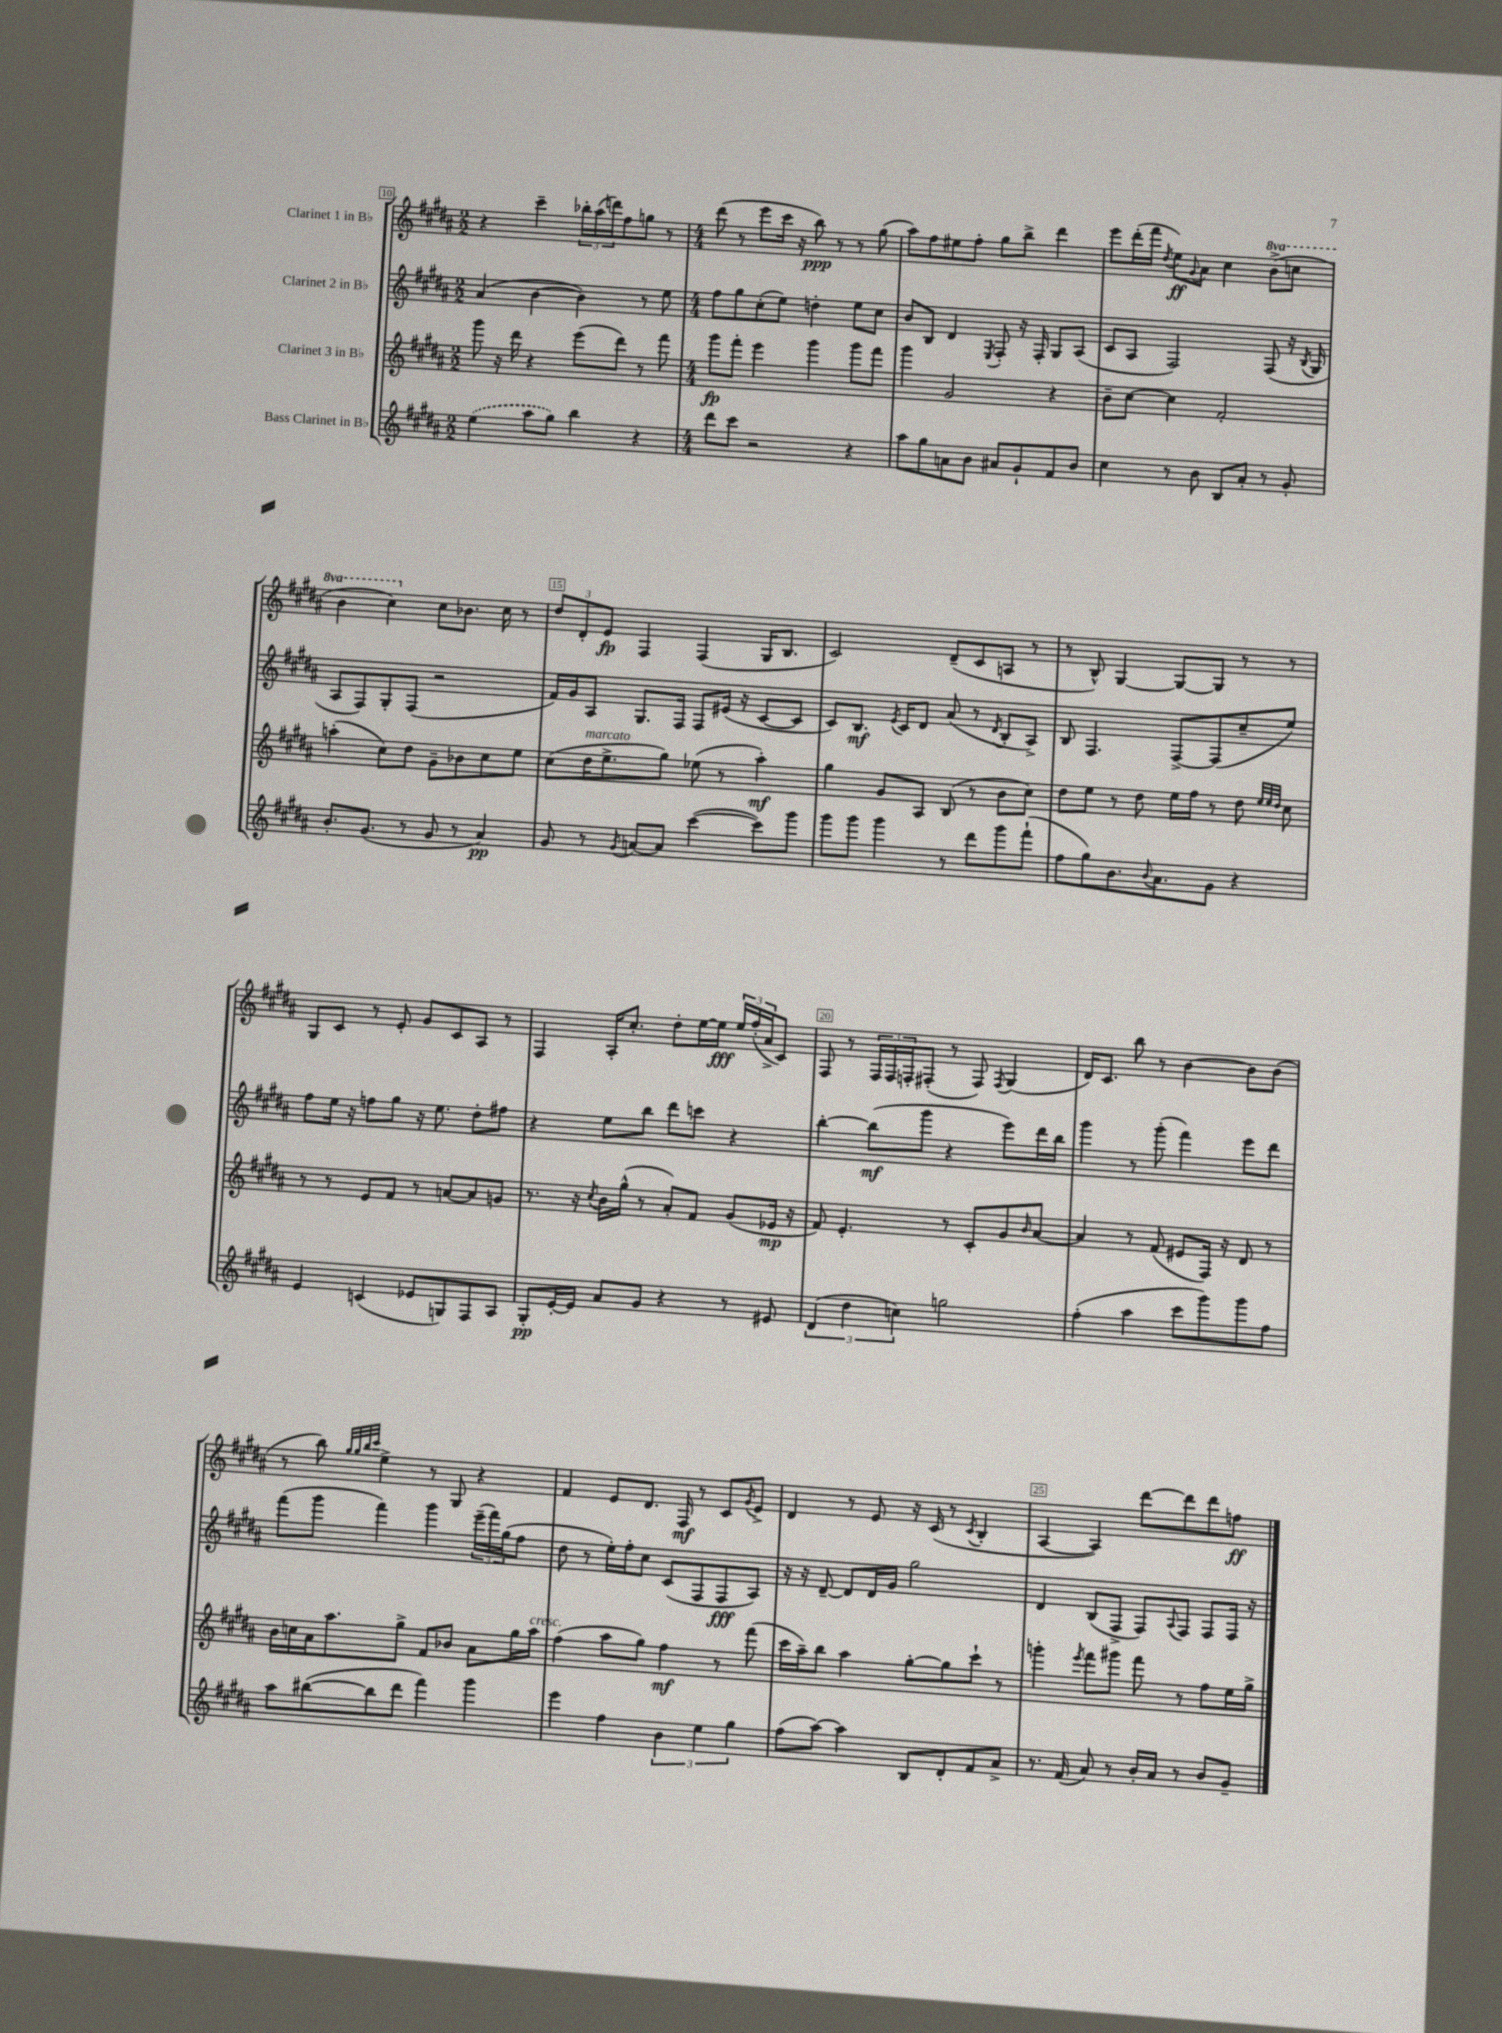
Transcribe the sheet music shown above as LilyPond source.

<<
\new StaffGroup <<
\new Staff = "s0" \with { instrumentName = "Clarinet 1 in Bb" } {
    \clef treble \key b \major \numericTimeSignature \time 2/2 \set Staff.ottavationMarkups = #ottavation-simple-ordinals
    r4 cis'''4-- \tuplet 3/2 { bes''16-. ais''16( d'''16) } fis''8 g''8 r8 |
    \numericTimeSignature \time 4/4 dis'''8( r8 e'''8 cis'''16 r16 b''8\ppp) r8 r8 gis''8( |
    ais''8) fis''8 eis''8 fis''8-. gis''8 b''8-> dis'''4 |
    e'''8 dis'''16-.( fis'''16 \acciaccatura { dis''8 } e''8\ff) \appoggiatura { gis'8 } ais'8 cis''4 \ottava #1 b''8->( c'''8 |
    b''4 cis'''4) \ottava #0 cis''8 bes'8. cis''16 r8 |
    \tuplet 3/2 { dis''8 dis'8-. e'8\fp } fis4 fis4( gis16 b8. |
    cis'2) dis'8--( cis'8 a8 r8 |
    r8 b8-^) gis4~ gis8~ gis8 r8 r8 |
    gis8 cis'8 r8 e'8-. gis'8 cis'8 ais8 r8 |
    fis4 ais16-. cis''8.-. dis''8-. e''16~ e''16\fff \tuplet 3/2 { e''16 fis''16-.( ais'16-> } cis'8) |
    fis8 r8 \tuplet 3/2 { fis16 fis16 f16-. } fis8-.( r8 fis8) \acciaccatura { fis8 } gis4( |
    dis'16) cis'8. b''8 r8 b'4~ b'8 b'8( |
    r8 b''8) \grace { gis''32 gis''32 b''32 cis'''32 } e''4-> r8 gis8 r4 |
    fis'4 e'8 dis'8. fis16\mf r8 cis'8 \acciaccatura { gis'8 } e'8-> |
    dis'4 r8 e'8 r16 cis'16( r8 \acciaccatura { cis'8 } b4-. |
    ais4~ ais4) dis'''8~ dis'''8 dis'''8 f''8\ff \bar "|." |
}
\new Staff = "s1" \with { instrumentName = "Clarinet 2 in Bb" } {
    \clef treble \key b \major \numericTimeSignature \time 2/2
    ais'4( b'4~ b'4) r8 e''8 |
    \numericTimeSignature \time 4/4 fis''8 gis''8 cis''8-.( e''8) d''4-. e''8 cis''8 |
    b'8 b8 dis'4 \acciaccatura { e8 } fis8-. r16 fis16-. gis8 ais8( |
    cis'8 ais8 fis2) fis8( r16 \acciaccatura { b8 } gis16 |
    ais8 fis8) gis8-. fis8( r2 |
    fis'16) gis'16 ais8 gis8. fis16 fis8 eis'16( r16 cis'8~ cis'8 |
    cis'8) b8.\mf \acciaccatura { e'8 } cis'16 dis'8 ais'8( r8 \acciaccatura { dis'8 } b8-. ais8->) |
    b8 fis4. fis8~-> fis8( cis''8-- e''8) |
    fis''8 e''16 r16 f''8 gis''8 r16 e''8. dis''8-. fis''8 |
    r4 e''8 b''8 dis'''8 c'''8 r4 |
    b''4~-. b''8\mf( gis'''8 r4 e'''8) dis'''16 b''16 |
    gis'''4 r8 gis'''8-.( fis'''4) e'''8 dis'''8 |
    fis'''8( gis'''8 fis'''4) gis'''4 \tuplet 3/2 { e'''16--( fis'''16) gis''16( } fis''8 |
    dis''8 r8 e''16-.) fis''16-. cis''8 cis'8( fis8 fis8\fff ais8) |
    r16 r16 dis'8~-- dis'8 dis'16 gis'16 gis''2 |
    dis'4 b8( fis8-> fis8) \appoggiatura { ais8 } fis8 fis8 fis16 r16 \bar "|." |
}
\new Staff = "s2" \with { instrumentName = "Clarinet 3 in Bb" } {
    \clef treble \key b \major \numericTimeSignature \time 2/2
    gis'''8 r16 dis'''16 r4 e'''8( dis'''8) r8 fis'''8 |
    \numericTimeSignature \time 4/4 gis'''8\fp fis'''8-. e'''4 gis'''4 gis'''8 fis'''8 |
    gis'''4 gis'2 r4 |
    b'8-- cis''8~ cis''4 fis'2-. |
    a''4-.( cis''8) dis''8 gis'8-- bes'8 cis''8 e''8 |
    cis''8( dis''16^\markup { \italic "marcato" } e''8.-> gis''8) ees''8( r8 ais''4-.\mf) |
    gis''4 gis'8 ais8 b8( r8 b'8 cis''8) |
    dis''8 e''8 r8 dis''8 e''16 fis''16 r8 dis''8 \grace { e''32 e''32 dis''32 } cis''8 |
    r8 r8 e'8 fis'8 r8 a'8~ a'8 g'8 |
    r8. r16 \acciaccatura { cis''8 } b'16 gis''16-^( r8 ais'8-.) fis'8 gis'8( ees'16\mp r16 |
    fis'8) e'4.-. r8 cis'8-. gis'8 \grace { b'16 } ais'8~ |
    ais'4 r8 fis'8( eis'8 fis16) r16 dis'8 r8 |
    b'16 c''16 ais'16 ais''8. gis''8-> fis'8 bes'8 ais'8 gis''16 ais''16^\markup { \italic "cresc." } |
    fis''4( ais''8 gis''8) fis''4\mf r8 fis'''8( |
    cis'''16 ais''16--) b''8 ais''4 gis''8~-. gis''8 cis'''8-! r8 |
    g'''4-. \acciaccatura { e'''8 } fis'''8 gis'''8 fis'''8 r8 fis''8 e''16 gis''16-> \bar "|." |
}
\new Staff = "s3" \with { instrumentName = "Bass Clarinet in Bb" } {
    \clef treble \key b \major \numericTimeSignature \time 2/2
    \once \slurDashed e''4( ais''8 gis''8) b''4 r4 |
    \numericTimeSignature \time 4/4 dis'''8 cis'''8 r2 r4 |
    ais''8 gis''8 a'8 b'8 ais'8 gis'8-! fis'8 b'8 |
    cis''4 r8 b'8 b8 ais'8-. r8 gis'8-. |
    b'8.-. gis'8.( r8 gis'8 r8 ais'4\pp) |
    gis'8 r8 \acciaccatura { gis'8 } a'8~ a'8 cis'''4~( cis'''8) gis'''8 |
    gis'''8 gis'''8 gis'''4 r8 dis'''8 gis'''8 fis'''8-!( |
    fis''8 gis''8) b'8. \appoggiatura { b'8 } ais'8. gis'8 r4 |
    e'4 c'4( ees'8 g8) fis8 ais8 |
    gis8-.\pp e'16~-. e'16 ais'8 gis'8 r4 r8 eis'8 |
    \tuplet 3/2 { dis'4( dis''4 c''4) } g''2 |
    fis''4-.( ais''4 cis'''8 gis'''8) gis'''8 fis''8 |
    ais''8 bis''8~( bis''8 dis'''8 fis'''4) gis'''4 |
    e'''4 fis''4 \tuplet 3/2 { b'4 e''4 gis''4 } |
    fis''8( ais''8~) ais''4 b8 dis'8-. fis'8 ais'8-> |
    r8. fis'16( ais'8) r8 b'16-. ais'16 r8 b'8 gis'8-- \bar "|." |
}
>>
>>
\layout { \context { \Score currentBarNumber = #10 \override BarNumber.break-visibility = ##(#f #t #t) barNumberVisibility = #(every-nth-bar-number-visible 5) \override BarNumber.stencil = #(make-stencil-boxer 0.1 0.3 ly:text-interface::print) } }
